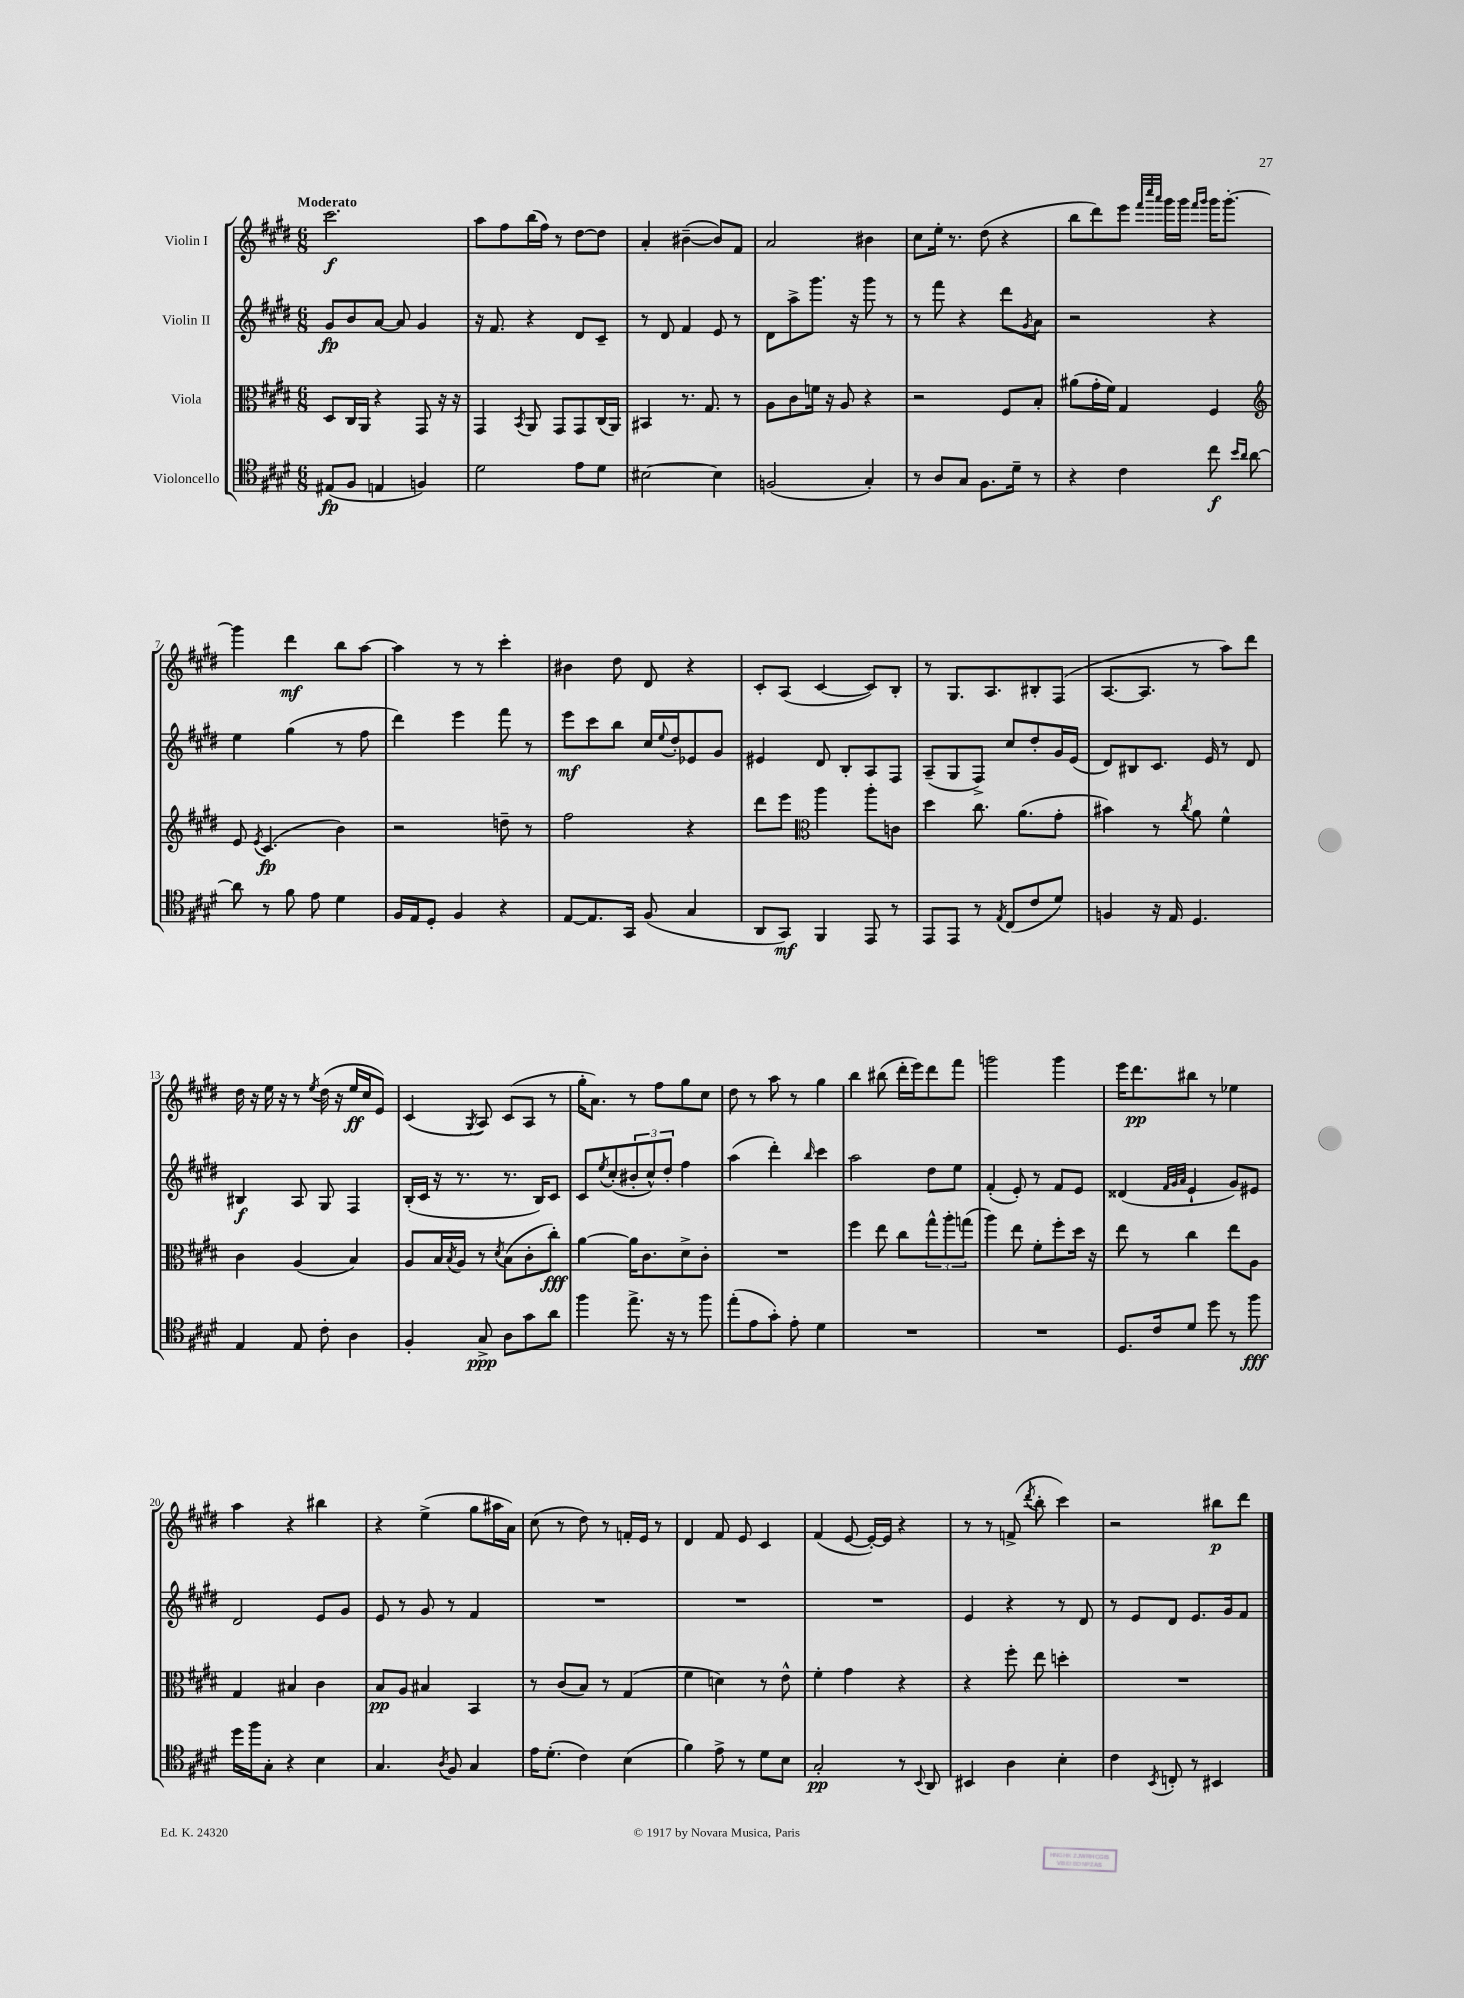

**kern	**dynam	**kern	**dynam	**kern	**dynam	**kern	**dynam
*part4	*part4	*part3	*part3	*part2	*part2	*part1	*part1
*staff4	*staff4	*staff3	*staff3	*staff2	*staff2	*staff1	*staff1
*I"Violoncello	*	*I"Viola	*	*I"Violin II	*	*I"Violin I	*
*clefC4	*	*clefC3	*	*clefG2	*	*clefG2	*
*k[f#c#g#d#]	*	*k[f#c#g#d#]	*	*k[f#c#g#d#]	*	*k[f#c#g#d#]	*
*M6/8	*	*M6/8	*	*M6/8	*	*M6/8	*
=1	=1	=1	=1	=1	=1	=1	=1
!	!	!	!	!	!	!LO:TX:a:B:t=Moderato	!
(8E#X/L	fp	8D#/L	.	8g#/L	fp	2.ccc#\	f
8F#/J	.	16C#/L	.	8b/	.	.	.
.	.	16AA/JJ	.	.	.	.	.
4En/	.	4r	.	[8a/J	.	.	.
.	.	.	.	8a/]	.	.	.
4Fn/)	.	8GG#/	.	4g#/	.	.	.
.	.	16r	.	.	.	.	.
.	.	16r	.	.	.	.	.
=2	=2	=2	=2	=2	=2	=2	=2
2d#\	.	4GG#/	.	16r	.	8aa\L	.
.	.	.	.	8.f#/	.	.	.
.	.	.	.	.	.	8ff#\	.
.	.	8qBB/	.	.	.	.	.
.	.	8AA/	.	4r	.	(16bb\L	.
.	.	.	.	.	.	16ff#\JJ)	.
.	.	8GG#/L	.	.	.	8r	.
8e\L	.	8GG#/	.	8d#/L	.	[8dd#\L	.
8d#\J	.	(16C#/L	.	8c#~/J	.	8dd#\J]	.
.	.	16AA/JJ)	.	.	.	.	.
=3	=3	=3	=3	=3	=3	=3	=3
[2B#X\	.	4BB#X/	.	8r	.	4a'/	.
.	.	.	.	8d#/	.	.	.
.	.	8.r	.	4f#/	.	([4b#X~\	.
.	.	8.G#/	.	.	.	.	.
4B#\]	.	.	.	8e/	.	8b#/L])	.
.	.	8r	.	8r	.	8f#/J	.
=4	=4	=4	=4	=4	=4	=4	=4
(2Fn/	.	8A\L	.	8d#\L	.	2a/	.
.	.	8c#\	.	8aa^\	.	.	.
.	.	16fn\Jk	.	8.ggg#\J	.	.	.
.	.	16r	.	.	.	.	.
.	.	8A/	.	.	.	.	.
.	.	.	.	16r	.	.	.
4G#'/)	.	4r	.	8ggg#\	.	4b#X\	.
.	.	.	.	8r	.	.	.
=5	=5	=5	=5	=5	=5	=5	=5
8r	.	2r	.	8r	.	8cc#\L	.
8A/L	.	.	.	8fff#\	.	16ee'\Jk	.
.	.	.	.	.	.	8.r	.
8G#/J	.	.	.	4r	.	.	.
8.F#\L	.	.	.	.	.	(8dd#\	.
.	.	8F#/L	.	8ddd#\L	.	4r	.
16d#~\Jk	.	.	.	.	.	.	.
.	.	.	.	8qg#/	.	.	.
8r	.	8B'/J	.	8a\J	.	.	.
=6	=6	=6	=6	=6	=6	=6	=6
4r	.	(8a#X\L	.	2r	.	8bb\L	.
.	.	16g#'\L	.	.	.	8ddd#\)	.
.	.	16f#\JJ)	.	.	.	.	.
4c#\	.	4G#/	.	.	.	8eee\J	.
.	.	.	.	.	.	32qqfff#/LLL	.
.	.	.	.	.	.	32qqcccc#/	.
.	.	.	.	.	.	32qqaaa/JJJ	.
.	.	.	.	.	.	16ggg#\LL	.
.	.	.	.	.	.	16ggg#\JJ	.
.	.	.	.	.	.	16qqfff#/LL	.
.	.	.	.	.	.	16qqggg#/JJ	.
8cc#\	f	4F#/	.	4r	.	16ggg#\KL	.
.	.	.	.	.	.	[8.ggg#'\J	.
16qqb/LL	.	.	.	.	.	.	.
16qqa/JJ	.	.	.	.	.	.	.
[8a\	.	.	.	.	.	.	.
!!LO:LB:g=z
=7	=7	=7	=7	=7	=7	=7	=7
*	*	*clefG2	*	*	*	*	*
8a\]	.	8e/	.	4ee\	.	4ggg#\]	.
.	.	8qe/	.	.	.	.	.
8r	.	(4.c#/	fp	.	.	.	.
8f#\	.	.	.	(4gg#\	.	4ddd#\	mf
8e\	.	.	.	.	.	.	.
4d#\	.	4b\)	.	8r	.	8bb\L	.
.	.	.	.	8ff#\	.	[8aa\J	.
=8	=8	=8	=8	=8	=8	=8	=8
16F#/LL	.	2r	.	4ddd#\)	.	4aa\]	.
16E/J	.	.	.	.	.	.	.
8D#'/J	.	.	.	.	.	.	.
4F#/	.	.	.	4eee\	.	8r	.
.	.	.	.	.	.	8r	.
4r	.	8ddn~\	.	8fff#\	.	4ccc#'\	.
.	.	8r	.	8r	.	.	.
=9	=9	=9	=9	=9	=9	=9	=9
[8E/L	.	2ff#\	.	8eee\L	mf	4b#X\	.
8.E/]	.	.	.	8ccc#\	.	.	.
.	.	.	.	8bb\J	.	8dd#\	.
16GG#/Jk	.	.	.	.	.	.	.
(8F#/	.	.	.	16cc#/LL	.	8d#/	.
.	.	.	.	8qqee/	.	.	.
.	.	.	.	16dd#'/J	.	.	.
4G#/	.	4r	.	8e-X/	.	4r	.
.	.	.	.	8g#/J	.	.	.
=10	=10	=10	=10	=10	=10	=10	=10
8AA/L	.	8ddd#\L	.	4e#X/	.	8c#'/L	.
8GG#/J)	mf	8eee\J	.	.	.	(8A/J	.
*	*	*clefC3	*	*	*	*	*
4FF#/	.	4aa\	.	8d#/	.	[4c#/	.
.	.	.	.	8B'/L	.	.	.
8EE/	.	8aa'\L	.	8A/	.	8c#/L])	.
8r	.	8cn\J	.	8F#/J	.	8B'/J	.
=11	=11	=11	=11	=11	=11	=11	=11
8EE/L	.	4dd#\	.	(8A~/L	.	8r	.
8EE/J	.	.	.	8G#/	.	8.G#/L	.
8r	.	8.cc#\	.	8F#^/J)	.	.	.
.	.	.	.	.	.	8.A/	.
8qE/	.	.	.	.	.	.	.
(8C#/L	.	.	.	8cc#/L	.	.	.
.	.	(8.a\L	.	.	.	.	.
8c#/	.	.	.	8dd#'/	.	8B#X'/	.
8d#/J)	.	8g#'\J	.	16g#/L	.	(8F#/J	.
.	.	.	.	(16e/JJ	.	.	.
=12	=12	=12	=12	=12	=12	=12	=12
4Fn/	.	4b#X\)	.	8d#/L)	.	[8.A/L	.
.	.	.	.	8B#X/	.	.	.
.	.	.	.	.	.	8.A/J]	.
16r	.	8r	.	8.c#/J	.	.	.
16E/	.	.	.	.	.	.	.
.	.	8qcc#/	.	.	.	.	.
4.D#/	.	8a\	.	.	.	8r	.
.	.	.	.	16e/	.	.	.
.	.	4f#^^\	.	8r	.	8aa\L)	.
.	.	.	.	8d#/	.	8ddd#\J	.
!!LO:LB:g=z
=13	=13	=13	=13	=13	=13	=13	=13
4E/	.	4c#\	.	4B#X/	f	16dd#\	.
.	.	.	.	.	.	16r	.
.	.	.	.	.	.	16ee\	.
.	.	.	.	.	.	16r	.
8E/	.	(4A/	.	8A/	.	8r	.
.	.	.	.	.	.	8qee/	.
8c#'\	.	.	.	8G#/	.	(16dd#\	.
.	.	.	.	.	.	16r	.
4A\	.	4B/)	.	4F#/	.	16ee/LL	ff
.	.	.	.	.	.	16cc#/J	.
.	.	.	.	.	.	8e/J)	.
=14	=14	=14	=14	=14	=14	=14	=14
4F#'/	.	8A/L	.	(16B'/LL	.	(4c#/	.
.	.	.	.	16c#/JJ	.	.	.
.	.	16B/L	.	16r	.	.	.
.	.	8qB/	.	.	.	.	.
.	.	16A/JJ	.	8.r	.	.	.
.	.	.	.	.	.	8qG#/	.
8G#^/	ppp	8r	.	.	.	8A/)	.
.	.	8qd#/	.	.	.	.	.
8A\L	.	(8B\L	.	8.r	.	(8c#/L	.
8g#\	.	8c#'\	.	.	.	8A/J	.
.	.	.	.	16B/KL)	.	.	.
8a\J	.	8cc#'\J)	fff	8c#/J	.	8r	.
=15	=15	=15	=15	=15	=15	=15	=15
4ff#\	.	[4a\	.	8c#/L	.	16gg#'\KL	.
.	.	.	.	.	.	8.a\J)	.
.	.	.	.	8qee/	.	.	.
.	.	.	.	(8cc#'/	.	.	.
8.ee^\	.	16a\KL]	.	12b#X'/	.	8r	.
.	.	8.c#\	.	.	.	.	.
.	.	.	.	12cc#^^/)	.	.	.
.	.	.	.	.	.	8ff#\L	.
.	.	.	.	12dd#'/J	.	.	.
16r	.	.	.	.	.	.	.
8r	.	8d#^\	.	4ff#\	.	8gg#\	.
8ff#\	.	8c#'\J	.	.	.	8cc#\J	.
=16	=16	=16	=16	=16	=16	=16	=16
(8ee'\L	.	2.r	.	(4aa\	.	8dd#\	.
8e\	.	.	.	.	.	8r	.
8g#'\J)	.	.	.	4ddd#'\)	.	8aa\	.
8e'\	.	.	.	.	.	8r	.
.	.	.	.	16qqbb/	.	.	.
4d#\	.	.	.	4ccc#\	.	4gg#\	.
=17	=17	=17	=17	=17	=17	=17	=17
2.r	.	4ff#\	.	2aa\	.	4bb\	.
.	.	8ee\	.	.	.	(8bb#X\	.
.	.	8cc#\L	.	.	.	16ddd#'\LL	.
.	.	.	.	.	.	16eee\J)	.
.	.	12gg#^^\	.	8dd#\L	.	8ddd#\	.
.	.	12aa'\	.	.	.	.	.
.	.	.	.	8ee\J	.	8fff#\J	.
.	.	(12ggn\J	.	.	.	.	.
=18	=18	=18	=18	=18	=18	=18	=18
2.r	.	4aa\)	.	(4f#'/	.	2gggn\	.
.	.	8ee\	.	8e'/)	.	.	.
.	.	8f#'\L	.	8r	.	.	.
.	.	8ff#'\	.	8f#/L	.	4ggg\	.
.	.	16dd#\Jk	.	8e/J	.	.	.
.	.	16r	.	.	.	.	.
=19	=19	=19	=19	=19	=19	=19	=19
8.D#/L	.	8ee\	.	(4d##X/	.	16eee\KL	.
.	.	.	.	.	.	8.ddd#\	pp
.	.	8r	.	.	.	.	.
16c#/k	.	.	.	.	.	.	.
.	.	.	.	32qqf#/LLL	.	.	.
.	.	.	.	32qqg#/	.	.	.
.	.	.	.	32qqa/JJJ	.	.	.
8d#/J	.	4cc#\	.	4e`/	.	8bb#X\J	.
8dd#\	.	.	.	.	.	8r	.
8r	.	8ee\L	.	8g#/L)	.	4ee-X\	.
8ff#\	fff	8A\J	.	8e#X/J	.	.	.
!!LO:LB:g=z
=20	=20	=20	=20	=20	=20	=20	=20
16dd#\LL	.	4G#/	.	2d#/	.	4aa\	.
16ff#\J	.	.	.	.	.	.	.
8G#'\J	.	.	.	.	.	.	.
4r	.	4B#X/	.	.	.	4r	.
4B\	.	4c#\	.	8e/L	.	4bb#X\	.
.	.	.	.	8g#/J	.	.	.
=21	=21	=21	=21	=21	=21	=21	=21
4.G#/	.	8B/L	pp	8e/	.	4r	.
.	.	8A/J	.	8r	.	.	.
.	.	4B#X/	.	8g#/	.	(4ee^\	.
8qA/	.	.	.	.	.	.	.
8F#/	.	.	.	8r	.	.	.
4G#/	.	4BB/	.	4f#/	.	8gg#\L	.
.	.	.	.	.	.	16aa#X\L	.
.	.	.	.	.	.	16a\JJ)	.
=22	=22	=22	=22	=22	=22	=22	=22
16e\KL	.	8r	.	2.r	.	(8cc#\	.
(8.d#'\J	.	.	.	.	.	.	.
.	.	(8c#/L	.	.	.	8r	.
4c#\)	.	8B/J)	.	.	.	8dd#\)	.
.	.	8r	.	.	.	8r	.
(4B\	.	(4G#/	.	.	.	16fn'/LL	.
.	.	.	.	.	.	16e/JJ	.
.	.	.	.	.	.	8r	.
=23	=23	=23	=23	=23	=23	=23	=23
4f#\)	.	4f#\	.	2.r	.	4d#/	.
8e^\	.	4dn\)	.	.	.	8f#/	.
8r	.	.	.	.	.	8e/	.
8d#\L	.	8r	.	.	.	4c#/	.
8B\J	.	8e^^\	.	.	.	.	.
=24	=24	=24	=24	=24	=24	=24	=24
2G#'/	pp	4f#'\	.	2.r	.	(4f#/	.
.	.	4g#\	.	.	.	[8e/	.
.	.	.	.	.	.	16e'/LL_)	.
.	.	.	.	.	.	16e/JJ]	.
8r	.	4r	.	.	.	4r	.
8qqBB/	.	.	.	.	.	.	.
8AA/	.	.	.	.	.	.	.
=25	=25	=25	=25	=25	=25	=25	=25
4BB#X/	.	4r	.	4e/	.	8r	.
.	.	.	.	.	.	8r	.
4A\	.	8ff#'\	.	4r	.	(8fn^/	.
.	.	.	.	.	.	8qddd#/	.
.	.	8ee\	.	.	.	8bb'\	.
4B'\	.	4ddn'\	.	8r	.	4ccc#\)	.
.	.	.	.	8d#/	.	.	.
=26	=26	=26	=26	=26	=26	=26	=26
4c#\	.	2.r	.	8r	.	2r	.
.	.	.	.	8e/L	.	.	.
8qBB/	.	.	.	.	.	.	.
8Cn'/	.	.	.	8d#/J	.	.	.
8r	.	.	.	8.e/L	.	.	.
4BB#X/	.	.	.	.	.	8bb#X\L	p
.	.	.	.	16g#/k	.	.	.
.	.	.	.	8f#/J	.	8ddd#\J	.
==	==	==	==	==	==	==	==
*-	*-	*-	*-	*-	*-	*-	*-
